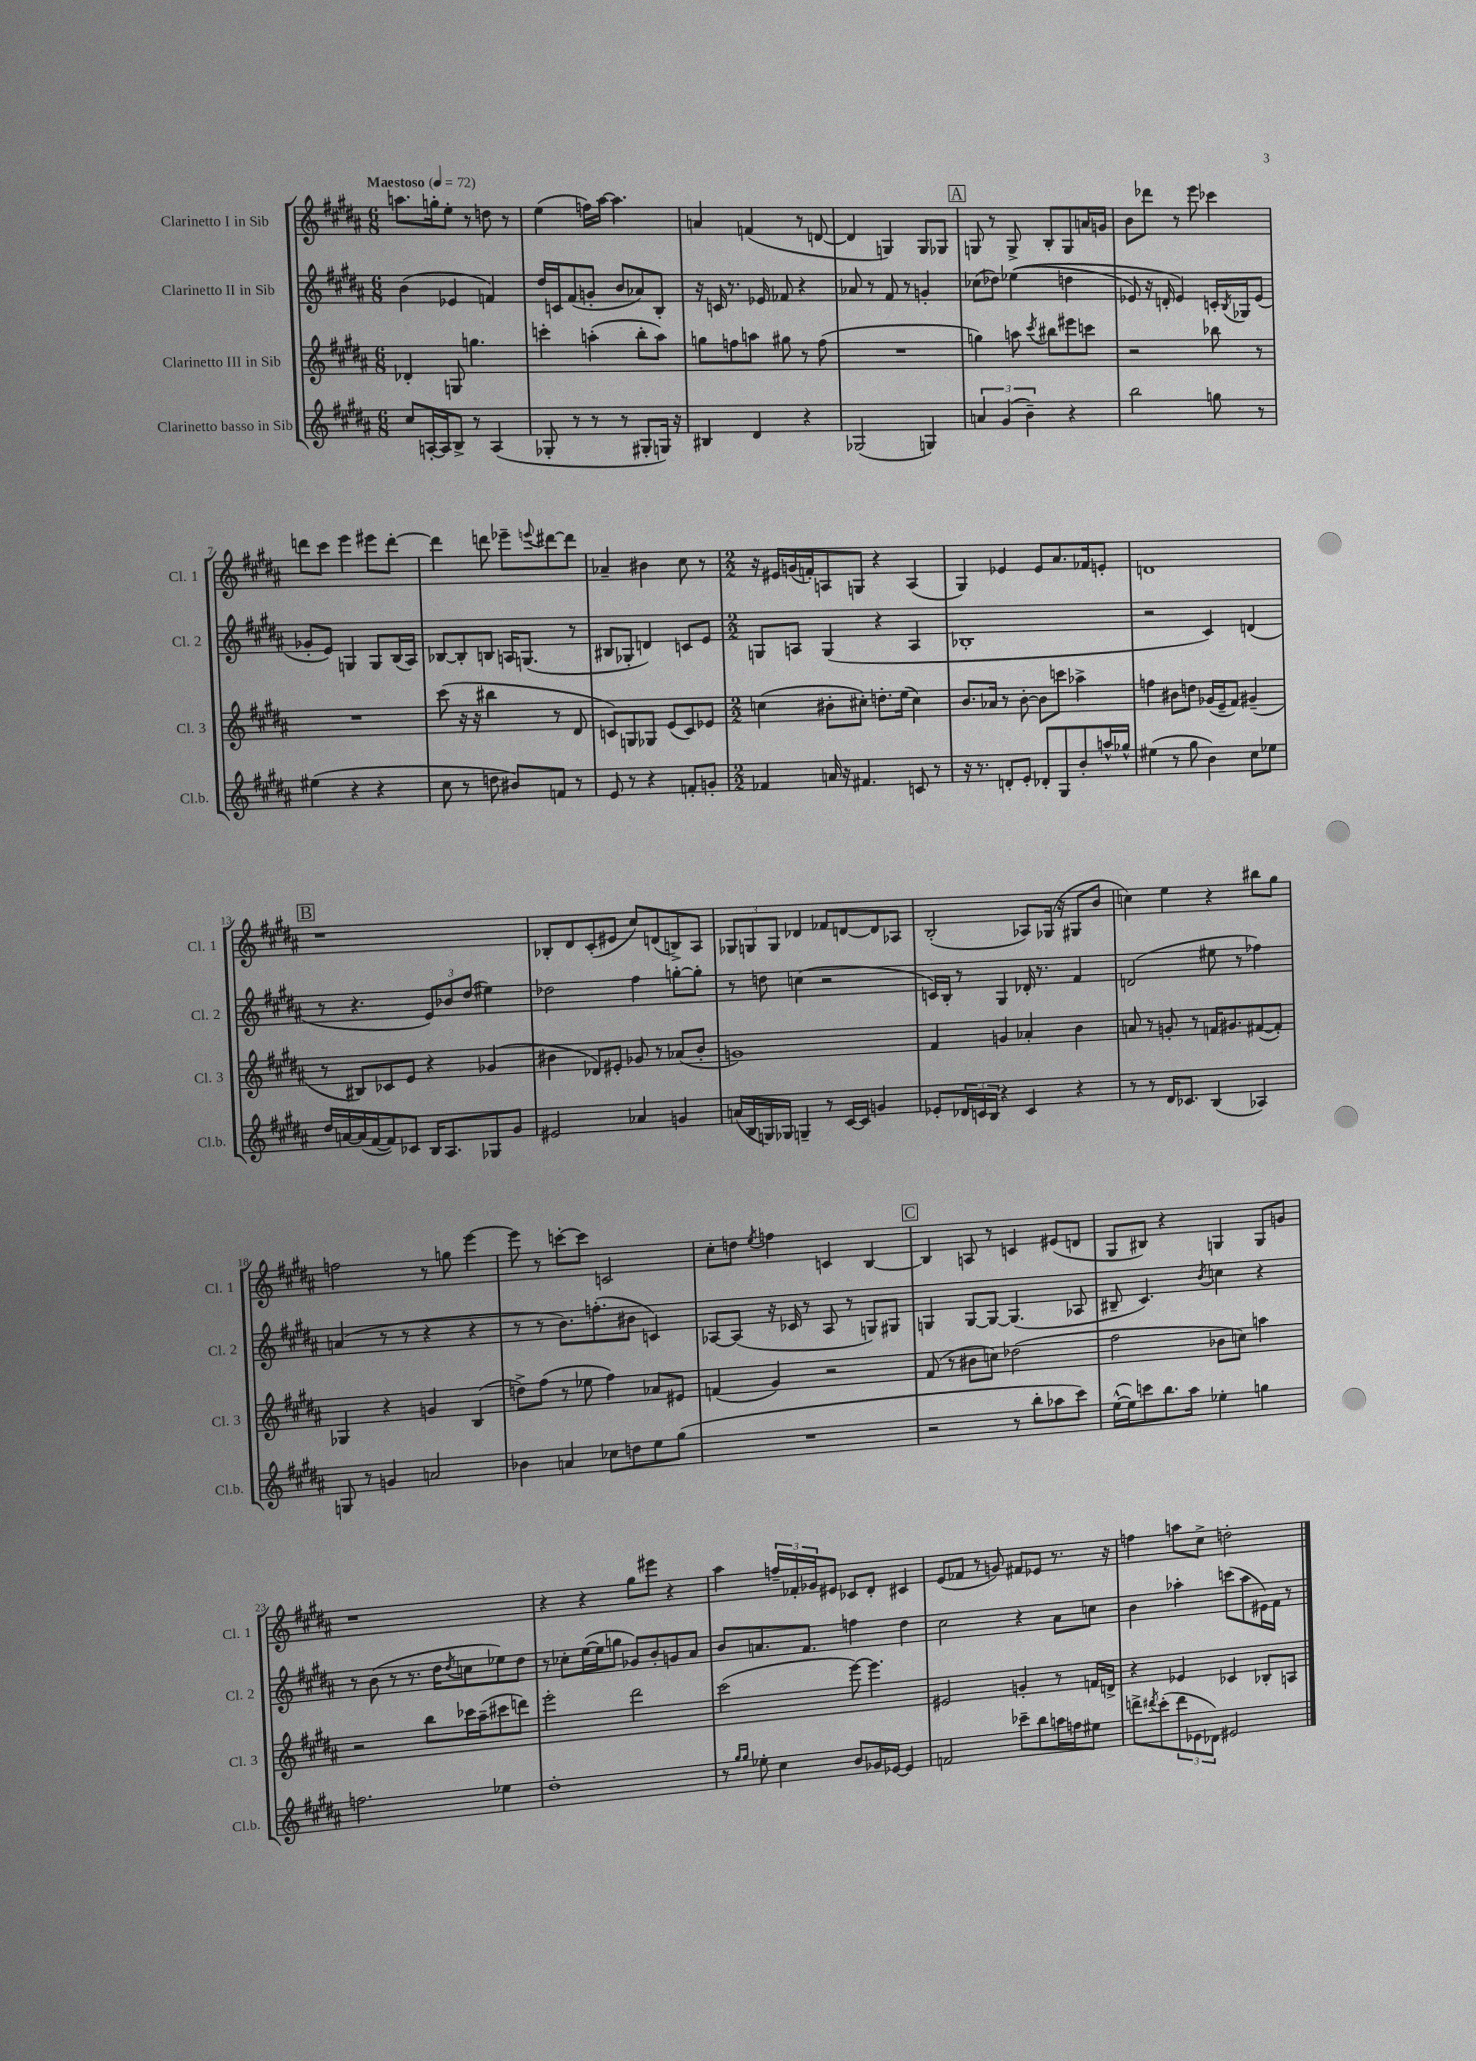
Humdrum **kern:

**kern	**kern	**kern	**kern
*staff4	*staff3	*staff2	*staff1
*clefG2	*clefG2	*clefG2	*clefG2
*k[f#c#g#d#a#]	*k[f#c#g#d#a#]	*k[f#c#g#d#a#]	*k[f#c#g#d#a#]
*M6/8	*M6/8	*M6/8	*M6/8
*MM72	*MM72	*MM72	*MM72
8cc#	4d-'	(4b	8.aa
[16A'	.	.	.
16A]	.	.	16gg'
8B^	8G	4e-	8ee'
8r	4.gg	.	8r
(4A	.	4f)	8dd
.	.	.	8r
=	=	=	=
8G-'	4ccc'	16dd#	(4ee
.	.	16c	.
8r	.	(8f#	.
8r	(4aa'	8g'	16ff)
.	.	.	[16aa#
8r	.	8b	4.aa#]
8G#'	8bb'	8a-)	.
16G)	8aa)	8B'	.
16r	.	.	.
=	=	=	=
4B#	8gg	16r	4a
.	.	16c	.
.	8ff	8.r	.
4d#	8aa	.	(4f
.	.	16e-	.
.	8gg#	8f-	.
4r	8r	4r	8r
.	(8ff	.	[8d
=	=	=	=
(2G-	2.r	8a-	4d]
.	.	8r	.
.	.	8f#	4G)
.	.	8r	.
4G)	.	4g'	8G
.	.	.	8G-
=	=	=	=
6a	4gg)	(8cc-	8G
.	.	8dd-)	8r
(6g#	.	.	.
.	8aa	&((4ee-	8G^
6b~)	.	.	.
.	8qccc#	.	.
.	8bb#	.	8B'
4r	8eee#	4dd	8G
.	8ccc	.	16a
.	.	.	16g
=	=	=	=
2bb	2r	8e-)	8b
.	.	16r	8ddd-
.	.	16d'	.
.	.	4e-&)	8r
.	.	.	8eee
8gg	8bb-	16c'	4ccc-
.	.	8qB	.
.	.	16G-	.
8r	8r	(8e-	.
=	=	=	=
(4ee#	2.r	8g-'	8ddd
.	.	8e)	8ccc#
4r	.	4G	4eee
4r	.	8G	8eee#
.	.	(16B	[8ddd'
.	.	16A#)	.
=	=	=	=
8cc#	(8ccc#	[8B-	4ddd]
8r	16r	8B-']	.
.	16r	.	.
8dd	4bb#	8B	8ddd
8b#)	.	16A	8eee-~
.	.	(8.G	.
.	.	.	8qqeee
8f	8r	.	[8ddd#
8r	8d#	8r	8ddd#]
=	=	=	=
8e	8c)	8B#	4a-~
8r	8G	8G-'	.
4r	8G-	4d)	4b#
.	(8e	.	.
8f'	8c)	8c	8cc#
8g'	8e-	8e	8r
=	=	=	=
*M2/2	*M2/2	*M2/2	*M2/2
4f-	(4cc	8G	16r
.	.	.	16e#
.	.	8A	(16g
.	.	.	16f')
16a	8b#'	(4G	8A
16r	.	.	.
4.f#	8cc#')	.	8G
.	8.dd'	4r	4r
.	(16ee	.	.
8c	4cc#)	4A	(4A
8r	.	.	.
=	=	=	=
16r	8.b	1B-'	4G#)
8.r	.	.	.
.	16a-	.	.
8d'	8r	.	4e-
8e'	[8b'	.	.
8d-'	8b]	.	8e-
8G#	8ccc	.	8.a#
8b'	4aa-^	.	.
.	.	.	16f-
16aa^^	.	.	8e'
16gg-^^	.	.	.
=	=	=	=
(4ee#	4ff	2r	1d
8r	8b#	.	.
8gg#	8dd	.	.
4b)	(16g-	4c#)	.
.	16e~	.	.
.	8f#)	.	.
8cc#	(4g#~	(4d	.
8ee-	.	.	.
=	=	=	=
16dd#	8r	8r	1r
[16a	.	.	.
(16a]	8B#)	4.r	.
[16f#	.	.	.
8f#])	8c-	.	.
8c-	8e	.	.
16B	4r	12e)	.
8.A#	.	.	.
.	.	12b-	.
.	.	(12dd#	.
8G-	(4g-	4ee#)	.
8g#	.	.	.
=	=	=	=
2e#	4b#	2dd-	8B-'
.	.	.	8d#
.	8d-)	.	(8c#'
.	8e#'	.	8e#
4a-	8g-	4ff#	8cc#)
.	8r	.	(8d
4g	(8a-	[8gg'	8B^)
.	8b#'	8gg']	8A#
=	=	=	=
(16a	1g)	8r	12G-
16B	.	.	.
.	.	.	12G
16G)	.	8dd	.
.	.	.	12G
16G-	.	.	.
4G~	.	(4cc	4d-
8r	.	2r	8f-
[16c#	.	.	[8d
16c#]	.	.	.
4g	.	.	8d]
.	.	.	8A-
=	=	=	=
8e-'	4f#	16c)	(2B'
.	.	16B'	.
24d-	.	8r	.
24c	.	.	.
24B	.	.	.
4r	4g	4G#	.
4c	4a-'	16d-'	8A-)
.	.	8.r	.
.	.	.	(16G-
.	.	.	16r
4r	4b	4f#	8G#
.	.	.	8b
=	=	=	=
8r	8a	(2d	4cc)
8r	8r	.	.
16d#	8g'	.	4ee
8.c-	.	.	.
.	8r	.	.
(4B	16f	8ee#	4r
.	8.g#	.	.
.	.	8r	.
4A-)	([8f#	4ff-)	8bb#
.	8f#'])	.	8gg#
=	=	=	=
8G	4G-	(4a	2ff
8r	.	.	.
4g	4r	8r	.
.	.	8r	.
2a	4g	4r	8r
.	.	.	8gg
.	(4B	4r	[4eee
=	=	=	=
4b-	8dd^)	8r	8eee]
.	(8ff#	8r	8r
4a	8r	8.b)	[8ccc'
.	8ee-	.	8ccc]
.	.	(8.ff'	.
8cc-	4ff#)	.	2c
8dd	.	8b#	.
8ee	8a-	4c)	.
(8gg#	8e#	.	.
=	=	=	=
1r	(4f	[8A-	8cc#'
.	.	(8A-]	8dd
.	.	.	8qee
.	4g#)	16r	4ff
.	.	16c-	.
.	.	8r	.
.	2r	8A-	4c
.	.	8r	.
.	.	8G)	[4B
.	.	8G#	.
=	=	=	=
2r	(8f#	4G	4B]
.	8r	.	.
.	8b#	[8G	8A
.	8cc)	8G_	8r
8r	(2dd-	(4.G]	4c
8bb'	.	.	.
8aa-	.	.	(8e#
8ccc#)	.	8A-	8d
=	=	=	=
([16ee^^	2ff#	8B#~	8G#
16ee])	.	.	.
8ccc	.	4.c#)	8B#)
8.bb	.	.	4r
16aa#	.	.	.
.	.	8qb	.
4ee-'	8b-	4cc	4G
.	8cc)	.	.
4gg	4aa	4r	8G
.	.	.	8g
=	=	=	=
2.ff	2r	8r	1r
.	.	(8b	.
.	.	8r	.
.	.	8.r	.
.	8bb	.	.
.	.	16dd#	.
.	.	8qdd#	.
.	16ccc-	8cc	.
.	(16aa#~	.	.
4ee-	8ccc#	8ee-)	.
.	8ddd)	8dd#	.
=	=	=	=
1dd#'	2eee'	8r	4r
.	.	8cc-'	.
.	.	([16ee	4r
.	.	16ee]	.
.	.	8gg	.
.	2ddd#	8g-)	8gg#
.	.	8b'	8eee#
.	.	8g	4r
.	.	8a#	.
=	=	=	=
8r	(2ccc#	8b	4aa#
16qqgg#	.	.	.
16qqgg#	.	.	.
8ee-'	.	8.a	.
4cc#	.	.	24ff~
.	.	.	24f-'
.	.	8.f#	.
.	.	.	24g-
.	.	.	8e#
8b	[8eee)	4ff	8c-
16g-	4.eee]	.	8d#'
[16e-	.	.	.
4e-]	.	4dd#	4c#
=	=	=	=
2f	2e#	2cc#	(8e
.	.	.	8f-
.	.	.	8r
.	.	.	8g)
8ccc-~	4g'	4r	8f#
8bb	.	.	8e-
16aa	8r	8a#	8.r
16ff	.	.	.
8ee#	16f	8cc	.
.	16d^	.	16r
=	=	=	=
8ddd^	4r	4b	4ff
8qddd#	.	.	.
(8ccc#'	.	.	.
12ddd#	4e-	4aa-'	8aa
12e-	.	.	.
.	.	.	8cc#^
12d-)	.	.	.
2e#	4c-	(8ccc	2dd'
.	.	8aa-	.
.	8B-'	16e#)	.
.	.	16f#	.
.	8A	8r	.
==	==	==	==
*-	*-	*-	*-
